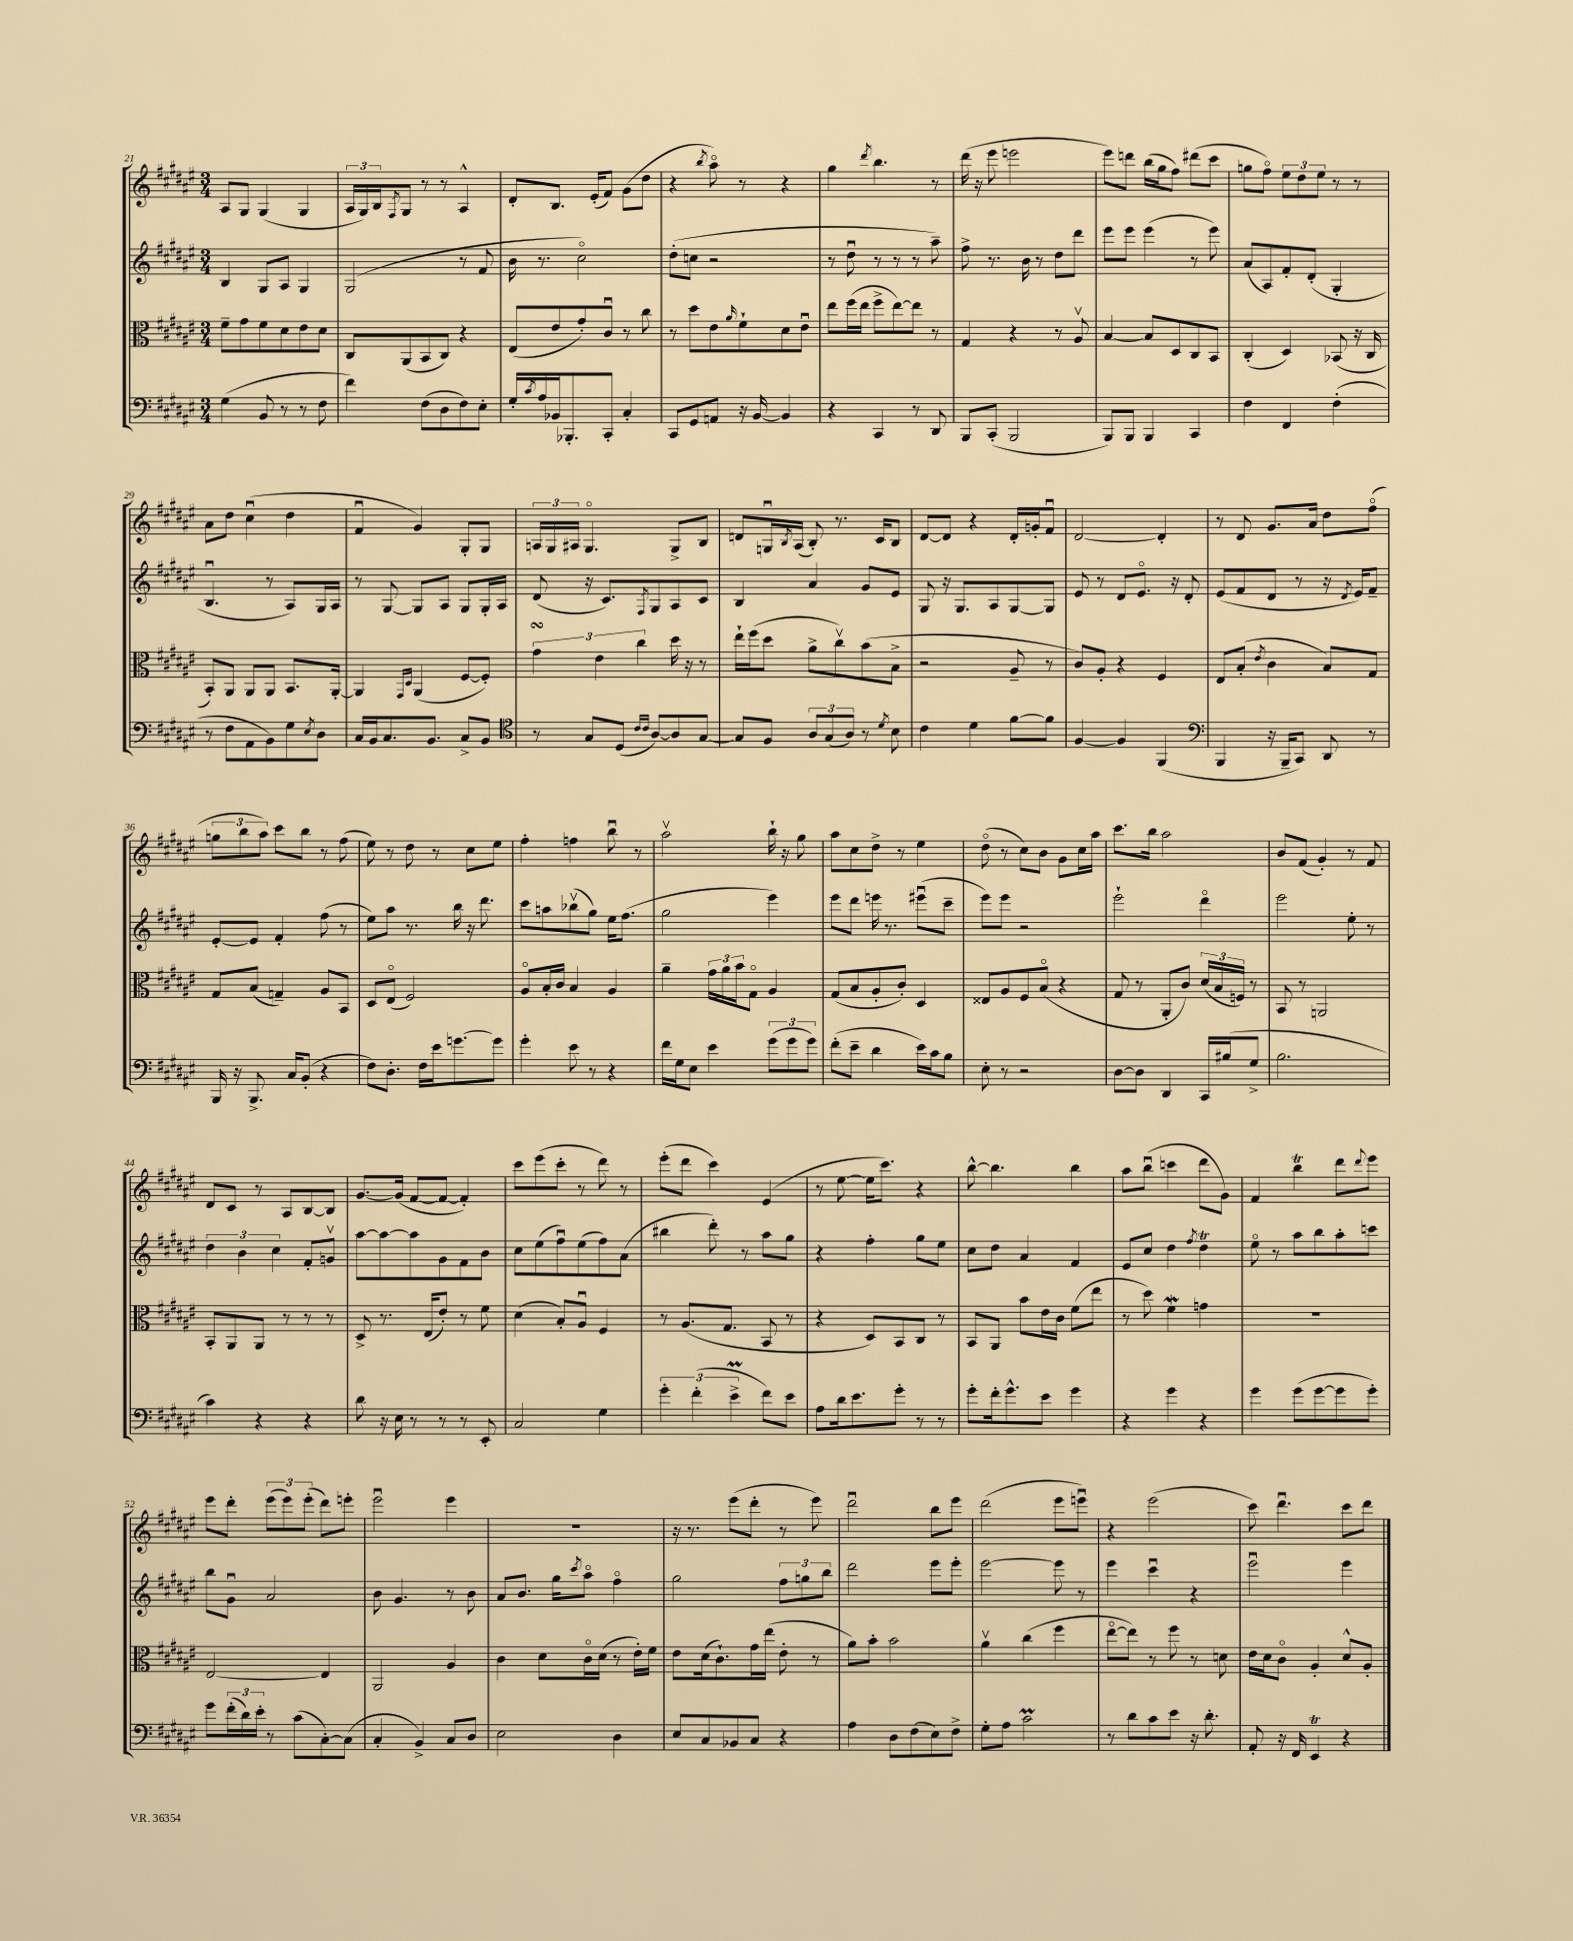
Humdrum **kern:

**kern	**kern	**kern	**kern
*staff4	*staff3	*staff2	*staff1
*clefF4	*clefC3	*clefG2	*clefG2
*k[f#c#g#d#a#e#]	*k[f#c#g#d#a#e#]	*k[f#c#g#d#a#e#]	*k[f#c#g#d#a#e#]
*M3/4	*M3/4	*M3/4	*M3/4
(4G#	8f#~	4B	8A#
.	8g#	.	8G#
8BB	8f#	8G#	(4G#
8r	8d#	8A#	.
8r	8e#	4G#	4G#
8F#	8d#	.	.
=	=	=	=
4f#)	8C#	(2G#	24A#
.	.	.	24G#)
.	.	.	24B
.	.	.	8qF#
.	(8AA#	.	8G#
(8F#	8BB	.	8r
8D#	8C#)	.	8r
8F#)	4r	8r	4A#^^
8E#'	.	8f#	.
=	=	=	=
16G#'	(8E#	16b	8d#'
8qc#	.	.	.
16A#	.	8.r	.
16BB-	8e#	.	8.B
8.BBB-'	.	.	.
.	8g#')	2cc#o)	.
.	.	.	(16e#'
8CC#'	8c#u	.	8f#)
4C#'	8r	.	(8g#
.	8cc#	.	8dd#
=	=	=	=
8CC#	8r	(8dd#'	4r
8GG#	8dd#	8cc	.
.	.	.	8qbb
8AA	8e#	2r	8aa#o)
.	16qqa#	.	.
16r	8f#`	.	8r
[16BB	.	.	.
4BB]	8d#	.	4r
.	8e#u	.	.
=	=	=	=
4r	8ee#	8r	4gg#
.	(16ff#	8dd#u	.
.	16ee#	.	.
.	.	.	8qddd#
4CC#	8ff#^	8r	4.bb
.	[8ee#)	8r	.
8r	8ee#]	8r	.
8DD#	8r	8aa#~)	8r
=	=	=	=
8BBB	4G#	8ff#^	(16ddd#
.	.	.	16r
(8CC#'	.	8.r	8eee#
2BBB	4r	.	2eee
.	.	16b	.
.	.	8r	.
.	8r	8dd#	.
.	8A#v	8ddd#	.
=	=	=	=
8BBB)	[4B	8eee#	8eee#)
8BBB	.	8eee#	8ddd
4BBB	8B]	(4eee#	(16bb
.	.	.	16gg#
.	8D#	.	8ff#)
4CC#	8C#	8r	(8ddd#
.	8BB	8eee#)	8ccc#
=	=	=	=
4F#	(4C#'	(8a#	8gg
.	.	8A#)	8ff#o)
4FF#	4D#)	8f#'	12ee#
.	.	.	12dd#
.	.	(8d#'	.
.	.	.	12ee#
(4F#'	(8BB-	4G#'	8r
.	16r	.	8r
.	16C#	.	.
=	=	=	=
8r	8BB')	4.Bu	8a#
8F#	8AA#	.	8dd#
8AA#	8AA#	.	(4cc#u
8BB)	8AA#	8r	.
8G#	8.BB	8A#)	4dd#
8qE#	.	.	.
8D#	.	16G#	.
.	[16AA#'	16A#	.
=	=	=	=
16C#	4AA#]	8r	4f#u
16BB	.	.	.
8.C#	.	[8G#	.
.	16qqGG#	.	.
.	16qqD#	.	.
.	(4AA#	8G#]	4g#)
8.BB	.	.	.
.	.	8A#	.
8C#^	[8F#	8G#	8G#'
8BB	8F#'])	16G#'	8G#
.	.	16A#	.
=	=	=	=
*clefC4	*	*	*
8r	6g#	(8d#	24A
.	.	.	24G#
.	.	.	24A#
8G#	.	16r	4.G#o
.	6e#	.	.
.	.	8.c#)	.
(8D#	.	.	.
.	6cc#	.	.
16qqc#	.	.	.
16qqc#	.	8qF#	.
[8A#)	.	8G#	.
8A#]	16dd#	8A#	8G#^
.	16r	.	.
[8G#	8r	8c#	8B
=	=	=	=
8G#]	16ee#`	4B	8d
.	(16ff#	.	.
8F#	8dd#	.	16Gu
.	.	.	8qB
.	.	.	(16A#
12A#	8a#^	4a#	8B')
(12G#	.	.	.
.	8cc#v)	.	8.r
12A#)	.	.	.
8r	(8b	8g#	.
.	.	.	16c#
8qd#	.	.	.
8B	8B^	8e#	8B
=	=	=	=
4c#	2r	8G#	[8d#
.	.	16r	8d#]
.	.	8.G#	.
4d#	.	.	4r
.	.	8A#	.
[8f#	8A#~	[8G#	16d#'
.	.	.	16g'
8f#]	8r	8G#]	8f#u
=	=	=	=
[4F#	8c#)	8e#	[2d#
.	8A#'	8r	.
4F#]	4r	8d#	.
.	.	8.e#o	.
(4FF#	4F#	.	4d#']
.	.	16r	.
.	.	8d#'	.
=	=	=	=
*clefF4	*	*	*
4BBB	8E#	(8e#	8r
.	(8B'	8f#	8d#
.	8qe#	.	.
16r	4c#	8d#	8.g#
16BBB~	.	.	.
8CC#)	.	8r	.
.	.	.	16a#
8DD#	8B)	16r	8dd#
.	.	8qd#	.
.	.	16e#)	.
8r	8G#	8f#~	(8ff#o
=	=	=	=
16BBB	8G#	[8e#'	12gg
16r	.	.	.
.	.	.	12bb
8.BBB^	(8B	8e#]	.
.	.	.	12aa#)
.	4G~)	4f#'	8ccc#
16C#	.	.	.
(8BB'	.	.	8bb
4r	8A#	(8ff#	8r
.	8BB	8r	(8ff#
=	=	=	=
8F#)	8D#	8ee#)	8ee#)
8.D#'	(8E#o	8aa#	8r
.	2F#)	8.r	8dd#
16F#	.	.	.
16e#	.	.	8r
[8.g	.	16bb	.
.	.	16r	8cc#
.	.	8.ddd#	.
8g]	.	.	8ee#
=	=	=	=
4g#'	8A#o	8ccc#	4ff#'
.	16B'	8aa	.
.	16c#	.	.
8e#	4B	(8bb-v	4ff
8r	.	8gg#)	.
4r	4A#	16ee#	8bbu
.	.	(8.ff#	.
.	.	.	8r
=	=	=	=
16f#	4a#~	2gg#	2aa#v
16G#	.	.	.
8E#	.	.	.
4e#	24g#	.	.
.	24a#	.	.
.	24b	.	.
.	8G#o	.	.
(12g#	4A#	4eee#)	16bb`
.	.	.	16r
12g#	.	.	.
.	.	.	8gg#
12g#)	.	.	.
=	=	=	=
(8f#'	(8G#	8eee#	8aa#
8e#~	8B	8ddd#	8cc#
4d#	8A#'	16eee	8dd#^
.	.	8.r	.
.	8c#')	.	8r
16e#)	4D#	(8eee#u	4ee#
16c#	.	.	.
8B	.	8ccc#~	.
=	=	=	=
8E#'	8E##	8eee#)	(8dd#o
8r	8A#	8eee#	8r
2r	8F#	2r	8cc#)
.	(8Bo	.	8b
.	4r	.	8g#
.	.	.	16cc#
.	.	.	16aa#
=	=	=	=
[8D#	8G#	2eee#`	8.ccc#
8D#]	8r	.	.
.	.	.	16bb
4DD#	8AA#'	.	2aa#
.	8c#)	.	.
16CC#	(24d#	4ddd#o	.
.	24B	.	.
(16B#	.	.	.
.	24F)	.	.
8G#^	8r	.	.
=	=	=	=
2.B	8BB	2eee#	8b
.	8r	.	(8f#
.	2AA	.	4g#')
.	.	8ee#'	8r
.	.	8r	8f#
=	=	=	=
4c#)	8BB'	6dd#	8d#
.	8AA#	.	8c#
.	.	6b	.
4r	8AA#	.	8r
.	.	6cc#	.
.	8r	.	8A#
4r	8r	8f#'	[8B
.	8r	8gv	8B]
=	=	=	=
8d#	8D#^	[8aa#	[8.g#
16r	8.r	8aa#_	.
16E#	.	.	(16g#]
8r	.	8aa#]	[8f#
.	(16E#	.	.
8r	8e#')	8g#	8f#_
8r	8r	8f#	4f#'])
8EE#'	8f#	8b	.
=	=	=	=
2C#	(4d#	8cc#	8ccc#
.	.	(8ee#	(8eee#
.	8B')	8ff#u)	8ccc#'
.	8A#u	(8ee#	8r
4G#	4F#	8ff#)	8ddd#)
.	.	(8a#	8r
=	=	=	=
6g#'	8r	4bb#	(8eee#'
.	(8.A#	.	8ddd#
(6f#'	.	.	.
.	.	8ddd#')	4ccc#)
.	8.G#	.	.
6e#^	.	.	.
.	.	8r	.
8f#)	8BB	8aa#	(4e#
8e#	8r	8gg#	.
=	=	=	=
8A#	4r	4r	8r
16d#	.	.	[8ee#
8.e#	.	.	.
.	8D#)	4ff#'	16ee#]
.	.	.	8.ccc#)
8g#'	8BB	.	.
8r	8C#	8gg#	4r
8r	8r	8ee#	.
=	=	=	=
8g#'	8BB	8cc#	[8bb^^
16f#'	8AA#	8dd#	4.bb]
8.g#^^	.	.	.
.	8b	4a#	.
8e#	16e#	.	.
.	16c#	.	.
4g#	(8f#	4f#	4bb
.	8ee#	.	.
=	=	=	=
4r	8r	8e#	8aa#
.	8dd#)	8cc#	(8bbu
4g#	4f#	4dd#	4ccc
.	.	8qff#	.
4r	4g	4dd#	8ddd#
.	.	.	8g#)
=	=	=	=
4g#	2.r	8ee#o	4f#
.	.	8r	.
(8g#	.	8aa#	4bb
[8g#	.	8bb	.
8g#]	.	8aa#'	8ddd#
.	.	.	8qqddd#
8g#')	.	8ccc	8eee#
=	=	=	=
8g#	[2E#	8bb	8eee#
(24f#'	.	8g#u	8ddd#'
24d#)	.	.	.
24e#'	.	.	.
8r	.	2a#	(12eee#
.	.	.	12eee#)
(8c#	.	.	.
.	.	.	(12eee#'
[8C#')	4E#]	.	8ddd#)
(8C#]	.	.	8eee'
=	=	=	=
4C#'	2AA#	8b	2eee#u
.	.	4.g#	.
4BB^)	.	.	.
8C#	4A#	8r	4eee#
8D#	.	8b	.
=	=	=	=
2E#	4c#	8a#	2.r
.	.	8.b	.
.	8d#	.	.
.	.	16gg#	.
.	.	8qccc#	.
.	16c#o	8aa#o	.
.	(16d#	.	.
4D#	8r	4ff#o	.
.	16e#')	.	.
.	16f#	.	.
=	=	=	=
8E#	8e#	2gg#	16r
.	.	.	8.r
8C#	(16d#	.	.
.	8.c#`)	.	.
8BB-	.	.	(8eee#
8C#	16g#	.	8ddd#'
.	(16ee#	.	.
4r	8e#'	12ff#	8r
.	.	12gg	.
.	8r	.	8eee#)
.	.	12bb	.
=	=	=	=
4A#	8a#)	2ddd#	2ddd#u
.	8b'	.	.
8D#	2b	.	.
(8F#	.	.	.
8E#)	.	8eee#	8bb
8F#^	.	8eee#'	8eee#
=	=	=	=
8G#'	4a#v	[2eee#	(2ddd#
8A#	.	.	.
2c#	(4cc#	.	.
.	4ff#	8eee#]	8eee#
.	.	8r	8eeeu)
=	=	=	=
8r	[8ee#o	4eee#	4r
8d#	8ee#])	.	.
8c#	8r	4ccc#u	(2eee#
8e#	8ff#	.	.
16r	8r	4r	.
8.d#'	.	.	.
.	8d	.	.
=	=	=	=
8AA#'	16e#	2eee#u	8ccc#)
.	16d#	.	.
16r	8c#o	.	4.ddd#u
16FF#	.	.	.
4EE#	4A#'	.	.
4r	8d#^^	4eee#	8ccc#
.	8A#'	.	8ddd#
==	==	==	==
*-	*-	*-	*-
